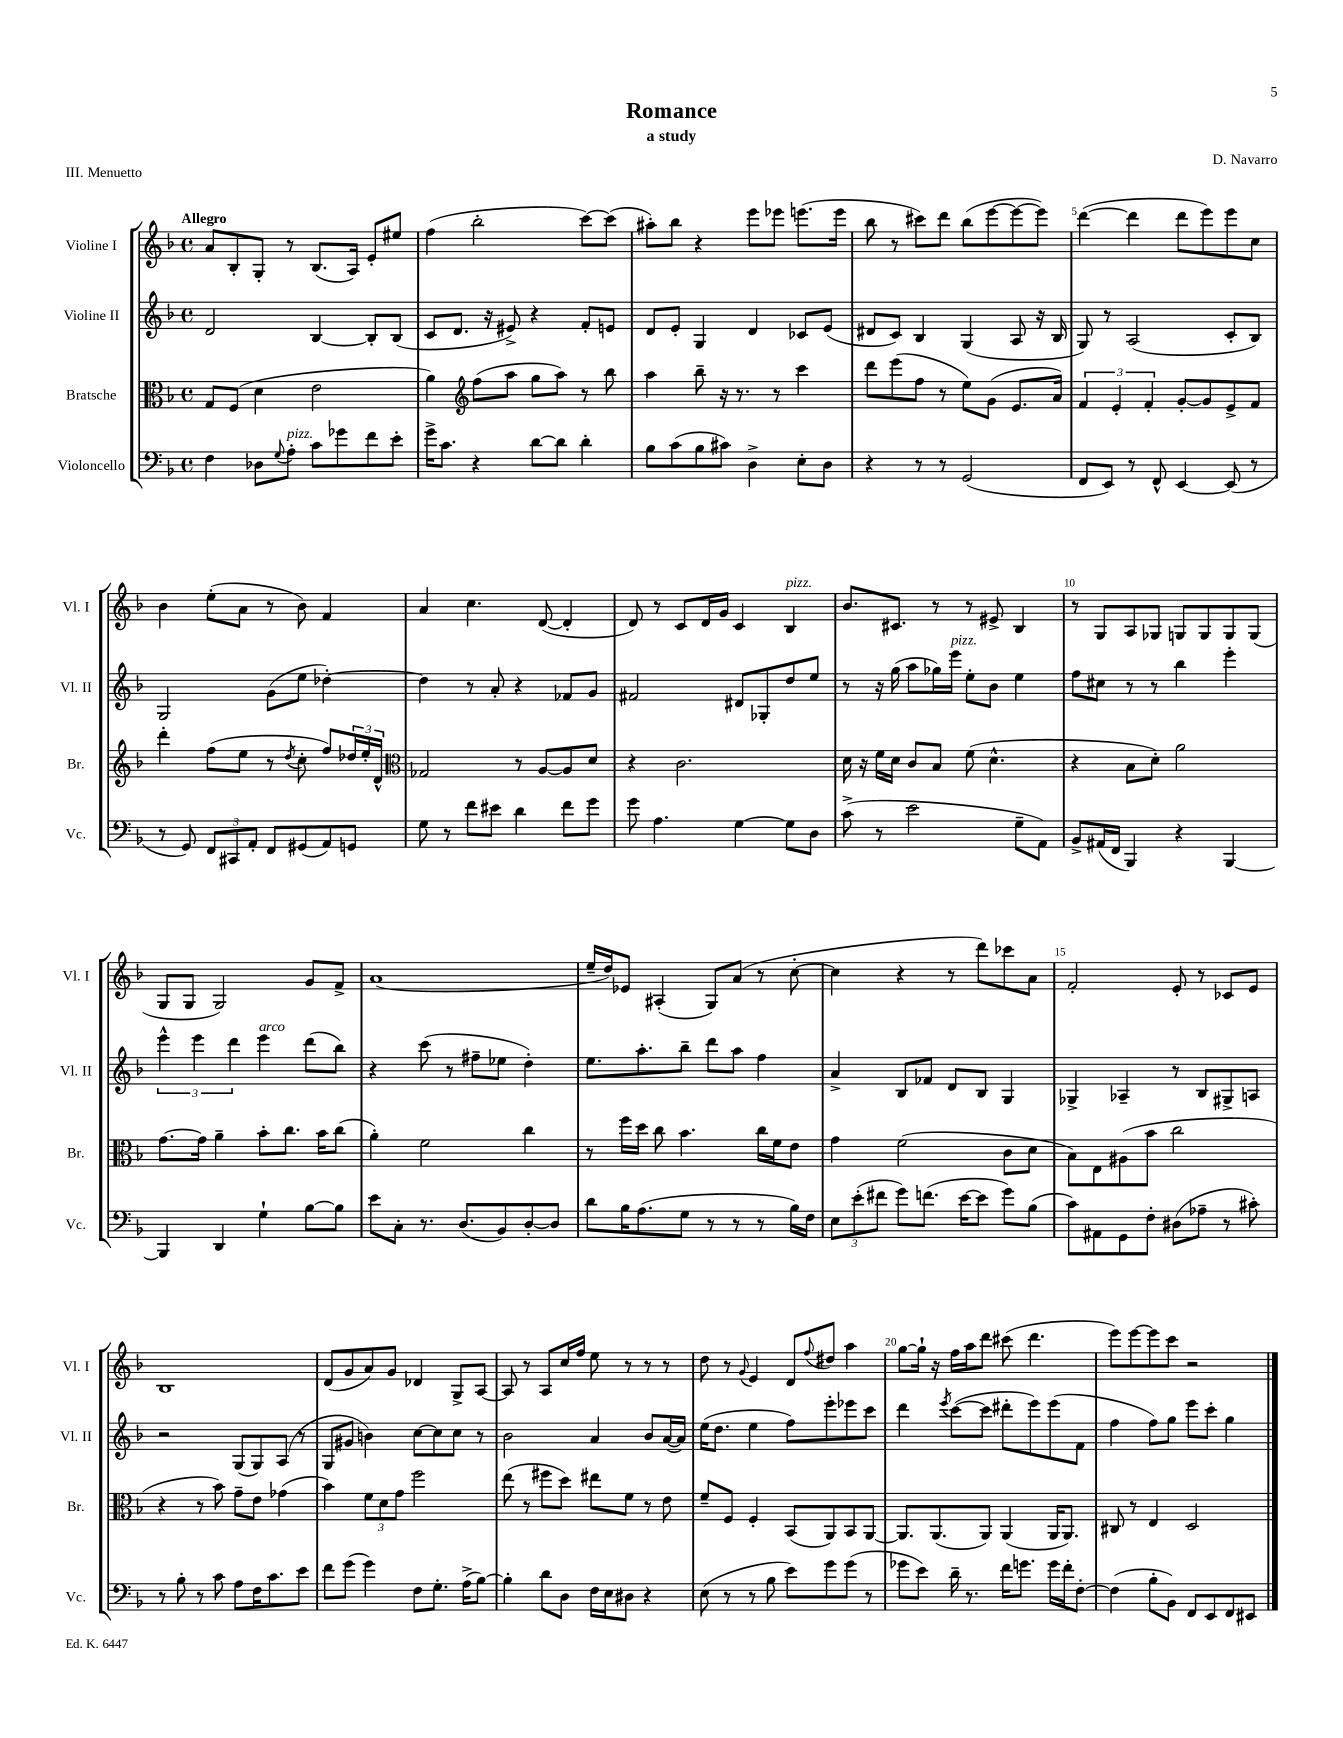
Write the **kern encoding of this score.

**kern	**kern	**kern	**kern
*staff4	*staff3	*staff2	*staff1
*clefF4	*clefC3	*clefG2	*clefG2
*k[b-]	*k[b-]	*k[b-]	*k[b-]
*M4/4	*M4/4	*M4/4	*M4/4
*met(c)	*met(c)	*met(c)	*met(c)
4F\	8G/L	2d/	8a/L
.	(8F/J	.	8B-'/
8D-\L	4d\	.	8G'/J
8qqG/	.	.	.
8A'\J	.	.	8r
8c\L	2e\	[4B-/	(8.B-/L
8g-\	.	.	.
.	.	.	16A/Jk)
8f\	.	8B-'/]L	8e'/L
8e'\J	.	(8B-/J	8ee#/J
=	=	=	=
16g^\LK	4a\)	8c/L	(4ff\
8.c\J	.	.	.
.	.	8.d/J	.
*	*clefG2	*	*
4r	(8ff\L	.	2bb-'\
.	.	16r	.
.	8aa\J	8e#^/)	.
[8d\L	8gg\L	4r	.
8d\]J	8aa\J)	.	.
4d'\	8r	8f'/L	[8ccc\L)
.	8bb-\	8e/J	(8ccc\]J
=	=	=	=
8B-\L	4aa\	8d/L	8aa#'\L)
(8c\	.	8e'/J	8bb-\J
8B-\	8bb-~\	4G/	4r
8c#\J)	16r	.	.
.	8.r	.	.
4D^\	.	4d/	8eee\L
.	8r	.	8eee-\J
8E'\L	4ccc\	8c-/L	(8.eee\L
8D\J	.	(8e/J	.
.	.	.	16eee\Jk
=	=	=	=
4r	8ddd\L	8d#/L	8bb-\
.	(8eee\	8c/J)	8r
8r	8ff\J	4B-/	8ccc#\L)
8r	8r	.	8ddd\J
(2GG/	8ee\L)	(4G/	(8bb-\L
.	(8g\J	.	[8eee\
.	8.e/L	8A/	8eee\_
.	.	16r	8eee\]J)
.	16a/Jk)	16B-/	.
=	=	=	=
8FF/L	6f/	8G/)	([4ddd\
8EE/J)	.	8r	.
.	6e'/	.	.
8r	.	(2A/	4ddd\]
.	6f'/	.	.
8FF^^/	.	.	.
[4EE/	[8g'/L	.	8ddd\L
.	8g/]	.	8eee\)
(8EE/]	8e^/	8c'/L	8eee\
8r	8f/J	8B-/J)	8cc\J
=	=	=	=
8r	4ddd'\	2G/	4b-\
8GG/)	.	.	.
12FF/L	(8ff\L	.	(8ee'\L
12CC#/	.	.	.
.	8ee\J	.	8a\J
12AA'/J	.	.	.
8FF/L	8r	(8g\L	8r
.	8qdd/	.	.
(8GG#/	8cc'\	8ee\J	8b-\)
8AA/)	8ff/L)	[4dd-'\)	4f/
8GG/J	24dd-/L	.	.
.	24ee'/	.	.
.	24d^^/JJ	.	.
=	=	=	=
*	*clefC3	*	*
8G\	2G-/	4dd-\]	4a/
8r	.	.	.
8f\L	.	8r	4.cc\
8e#\J	.	8a'/	.
4d\	8r	4r	.
.	[8A/L	.	([8d/
8f\L	8A/]	8f-/L	4d'/]
8g\J	8d/J	8g/J	.
=	=	=	=
8g\	4r	2f#/	8d/)
4.A\	.	.	8r
.	2.c\	.	8c/L
.	.	.	16d/L
.	.	.	16g/JJ
[4G\	.	8d#/L	4c/
.	.	8G-'/	.
8G\]L	.	8dd/	4B-/
8D\J	.	8ee/J	.
=	=	=	=
(8c^\	16d\	8r	8.b-/L
.	16r	.	.
8r	16f\LL	16r	.
.	16d\JJ	(16gg\	8.c#/J
2e\	8c/L	8aa\L	.
.	8B-/J	16gg-\L)	8r
.	.	16eee\JJ	.
.	(8f\	8ee'\L	8r
.	4.d^^\	8b-\J	8e#^/
8G~\L	.	4ee\	4B-/
8AA\J)	.	.	.
=	=	=	=
8BB-^/L	4r	8ff\L	8r
(16AA#/L	.	8cc#\J	8G/L
16FF/JJ	.	.	.
4BBB-/)	8B-\L	8r	8A/
.	8d'\J)	8r	8G-/J
4r	2a\	4bb-\	8G/L
.	.	.	8G/
[4BBB-/	.	4eee'\	8G/
.	.	.	(8G/J
=	=	=	=
4BBB-/]	[8.g\L	6eee^^\	8G/L
.	.	.	8G/J
.	.	6eee\	.
.	16g\]Jk	.	.
4DD/	4a~\	.	2G/)
.	.	6ddd\	.
4G`\	8b-'\L	4eee\	.
.	8.cc\J	.	.
[8B-\L	.	(8ddd\L	8g/L
.	16b-\LK	.	.
8B-\]J	(8cc\J	8bb-\J)	8f^/J
=	=	=	=
8e\L	4a'\)	4r	(1a
8C'\J	.	.	.
8.r	2f\	(8ccc\	.
.	.	8r	.
(8.D/L	.	.	.
.	.	8ff#~\L	.
8BB-/)	.	8ee-\J	.
[8D'/	4cc\	4dd'\)	.
8D/]J	.	.	.
=	=	=	=
8d\L	8r	8.ee\L	16ee~/LL
.	.	.	16dd/J)
16B-\K	16ff\LL	.	8e-/J
(8.A\	16dd\JJ	8.aa'\	.
.	8cc\	.	(4A#'/
8G\J	4.b-\	8bb-~\J	.
8r	.	8ddd\L	8G/L)
8r	.	8aa\J	(8a/J
8r	16cc\LL	4ff\	8r
.	16f\J	.	.
16B-\LL)	8e\J	.	[8cc'\
16F\JJ	.	.	.
=	=	=	=
12E\L	4g\	4a^/	4cc\]
(12e'\	.	.	.
12f#\J	.	.	.
8g\L)	(2f\	8B-/L	4r
(8.f\J	.	8f-/J	.
.	.	8d/L	8r
[16e\LK	.	.	.
8e\]J	.	8B-/J	8ddd\L)
8g\L)	8c\L	4G/	8ccc-\
(8B-\J	8d\J	.	8a\J
=	=	=	=
8c\L)	8B-\L)	4G-^/	2f'/
8AA#\	8E\	.	.
8GG\	(8A#\	4A-~/	.
8F'\J	8b-\J	.	.
(8D#\L	2cc\	8r	8e'/
8A-~\J	.	8B-/L	8r
8r	.	8G#^/	8c-/L
8c#'\)	.	8A/J	8e/J
=	=	=	=
8r	4r	2r	1B-
8B-'\	.	.	.
8r	8r	.	.
8c\	8b-\)	.	.
8A\L	8g~\L	(8G/L	.
16F\K	8e\J	8G/)	.
8.c\	.	.	.
.	(4g-\	(8A/J	.
8e\J	.	8r	.
=	=	=	=
8f\L	4b-\)	8G/L	(8d/L
(8g\J	.	8g#/J	8g/
4g\)	12f\L	4b\)	8a/)
.	12d\	.	.
.	.	.	8g/J
.	12g\J	.	.
8F\L	2ff\	[8cc\L	4d-/
8.G'\J	.	8cc\]	.
.	.	8cc\J	8G^/L
(16A^\LK	.	.	.
[8B-\J)	.	8r	[8A/J
=	=	=	=
4B-'\]	(8ee\	2b-\	8A/]
.	8r	.	8r
8d\L	8ff#\L	.	8A/L
8D\J	8dd\J)	.	16cc/L
.	.	.	16ff/JJ
16F\LL	8ee#\L	4a/	8ee\
16E\J	.	.	.
8D#\J	8f\J	.	8r
4r	8r	8b-/L	8r
.	8e\	([16a/L	8r
.	.	16a/]JJ)	.
=	=	=	=
(8E\	8f~/L	(16ee\LK	8dd\
.	.	8.dd\J	.
8r	8F/J	.	8r
.	.	.	8qqg/
8r	4F'/	4ee\	4e/
8B-\	.	.	.
8e\L)	(8BB-/L	8ff\L)	8d/L
.	.	.	8qqff/
8g\	8AA/)	8eee'\	8dd#/J
(8g\J	8BB-/	8eee-\	4aa\
8r	[8AA/J	8ccc\J	.
=	=	=	=
8g-\L	8.AA/]L	4ddd\	[8gg\L
8e\J)	.	.	16gg`\]Jk
.	(8.AA/	.	16r
.	.	8qeee/	.
16d~\	.	([8ccc\L	16ff\LL
8.r	.	.	16aa\J
.	8AA/J)	8ccc\]J	8ddd\J
16f\LK	(4AA/	8ddd#'\L	(8ccc#\
8.g\J	.	.	.
.	.	8eee\)	4.ddd\
16g\LL	16AA/LK	(8eee\	.
16f'\J	8.AA/J)	.	.
[8F'\J	.	8f\J	.
=	=	=	=
(4F\]	8C#/	4ff\	8eee\L)
.	8r	.	[8eee\
8B-'\L	4E/	8ff\L)	8eee\]
8BB-\J)	.	8gg\J	8ccc\J
8FF/L	2D/	8eee\L	2r
8EE/	.	8ccc'\J	.
8FF/	.	4gg\	.
8EE#/J	.	.	.
==	==	==	==
*-	*-	*-	*-
